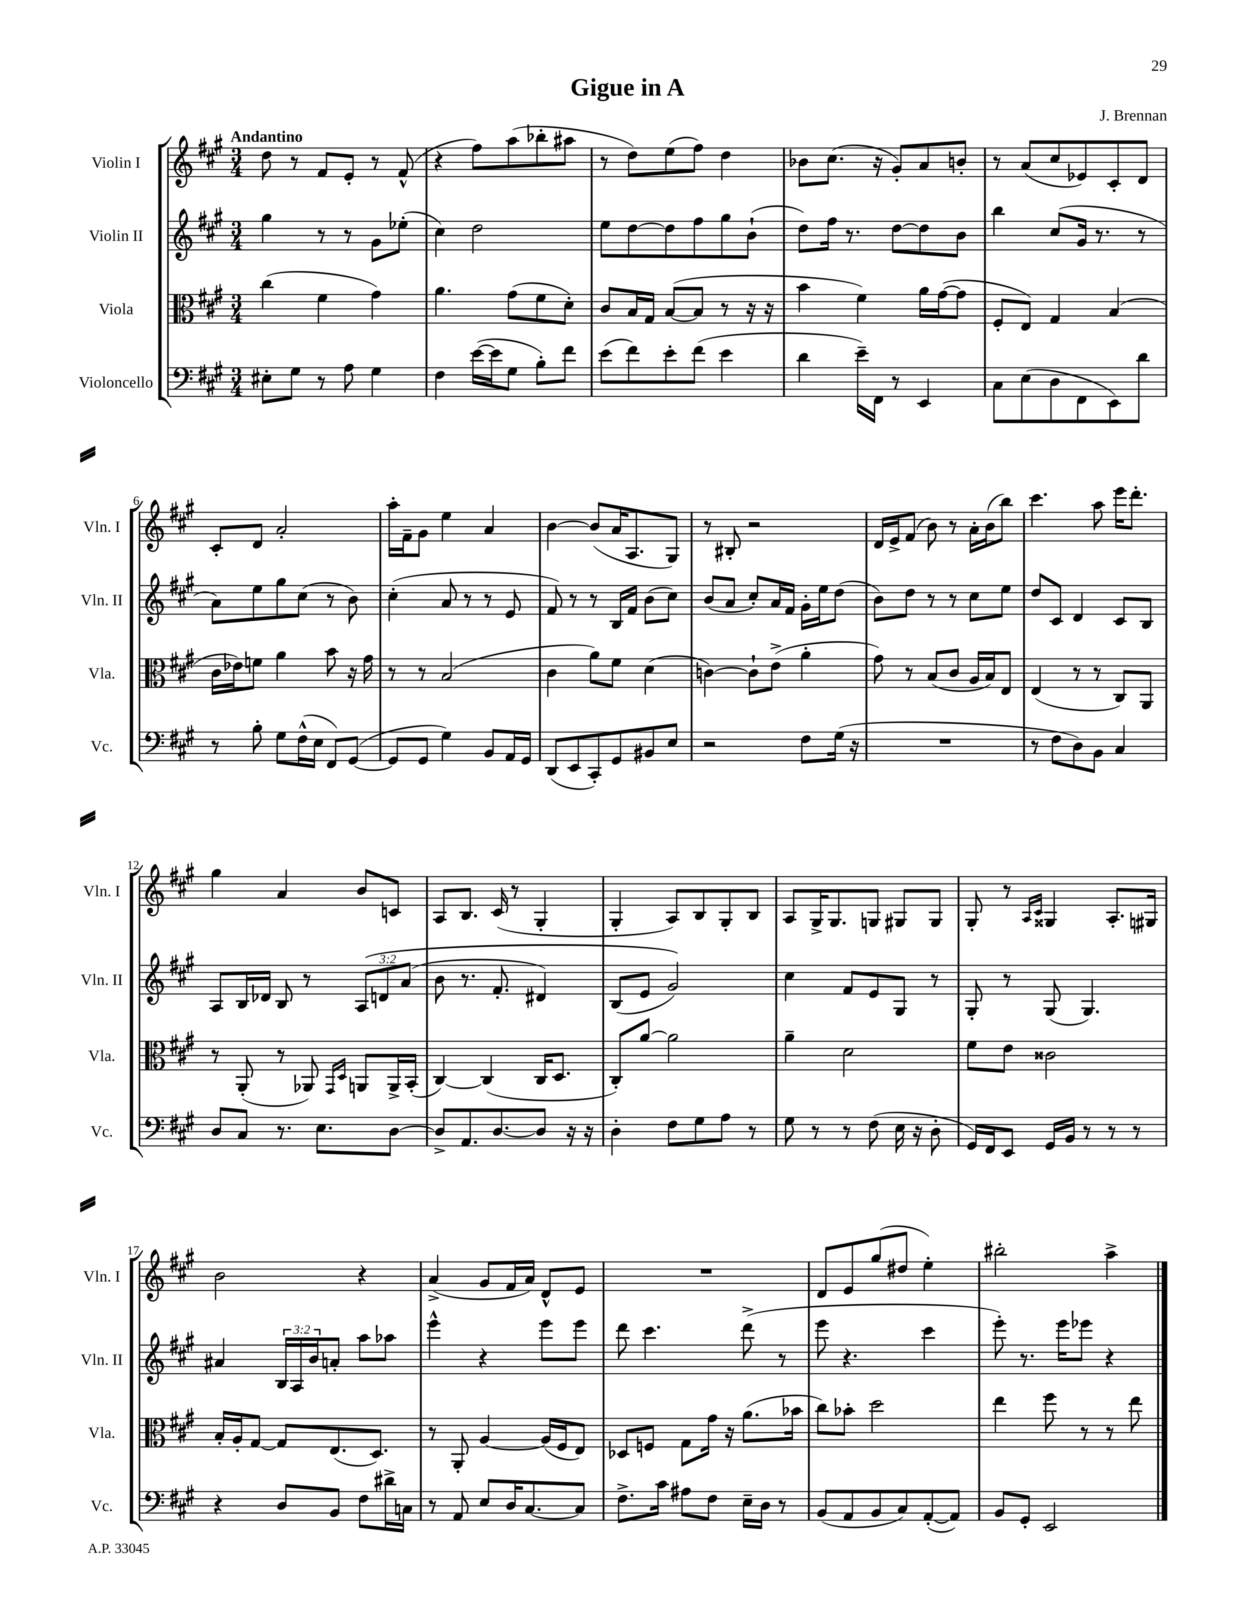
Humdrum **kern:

**kern	**kern	**kern	**kern
*staff4	*staff3	*staff2	*staff1
*clefF4	*clefC3	*clefG2	*clefG2
*k[f#c#g#]	*k[f#c#g#]	*k[f#c#g#]	*k[f#c#g#]
*M3/4	*M3/4	*M3/4	*M3/4
8E#'\L	(4cc#\	4gg#\	8dd\
8G#\J	.	.	8r
8r	4f#\	8r	8f#/L
8A\	.	8r	8e'/J
4G#\	4g#\)	8g#\L	8r
.	.	(8ee-'\J	(8f#^^/
=	=	=	=
4F#\	4.a\	4cc#\)	4r
([16e\LL	.	2dd\	8ff#\L)
16e\]J	.	.	.
8G#\J	(8g#\L	.	(8aa\
8B'\L)	8f#\	.	8bb-'\
8f#\J	8d'\J)	.	8aa#\J
=	=	=	=
(8e\L	8c#/L	8ee\L	8r
8f#\)	16B/L	[8dd\	8dd\L)
.	16G#/JJ	.	.
8e'\	([8B/L	8dd\]	(8ee\
(8f#\J	8B/]J	8ff#\	8ff#\J)
4e\	8r	8gg#\	4dd\
.	16r	(8b`\J	.
.	16r	.	.
=	=	=	=
4d\	4b\	8dd\L)	8b-\L
.	.	16ff#\Jk	(8.cc#\J
.	.	8.r	.
16e~\LL)	4f#\)	.	.
16FF#\JJ	.	.	16r
8r	.	[8dd\L	8g#'/L)
4EE/	16a\LL	8dd\]	8a/
.	([16g#\J	.	.
.	8g#\]J	8b\J	8b'/J
=	=	=	=
8C#\L	8F#'/L	4bb\	8r
(8E\	8E/J)	.	(8a/L
8D\	4G#/	(8cc#/L	8cc#/
8FF#\	.	16g#/Jk	8e-/)
.	.	8.r	.
8EE\)	(4B/	.	8c#'/
8d\J	.	8r	8d/J
=	=	=	=
8r	16c#\LL	8a\L)	8c#'/L
.	16e-\J)	.	.
8B'\	8f\J	8ee\	8d/J
8G#\L	4a\	8gg#\	2a'/
(16F#^^\L	.	(8cc#\J	.
16E\JJ	.	.	.
8FF#/L)	8b\	8r	.
([8GG#/J	16r	8b\)	.
.	16g#\	.	.
=	=	=	=
8GG#/]L	8r	(4cc#'\	16aa'\LL
.	.	.	16f#~\J
8GG#/J	8r	.	8g#\J
4G#\)	(2B/	8a/	4ee\
.	.	8r	.
8BB/L	.	8r	4a/
16AA/L	.	8e/	.
16GG#/JJ	.	.	.
=	=	=	=
(8DD/L	4c#\	8f#/)	[4b\
8EE/	.	8r	.
8CC#'/)	8a\L)	8r	(8b/]L
8GG#/	8f#\J	16B/LL	16a/K
.	.	16f#/JJ	8.A/
8BB#/	(4d\	(8b\L	.
8E/J	.	8cc#\J)	8G#/J)
=	=	=	=
2r	[4c\)	(8b/L	8r
.	.	8a/J	8B#'/
.	8c`\]L	8cc#'/L)	2r
.	(8e^\J	16a/L	.
.	.	16f#/JJ	.
8F#\L	4a'\	16g#'\LL	.
.	.	16ee\J	.
(16G#\Jk	.	(8dd\J	.
16r	.	.	.
=	=	=	=
2.r	8g#\)	8b\L)	16d/LL
.	.	.	16e^/J
.	8r	8dd\J	(8f#/J
.	(8B/L	8r	8b\)
.	8c#/J	8r	8r
.	16A/LL	8cc#\L	16a'\LL
.	16B/J)	.	(16b\J
.	8E/J	8ee\J	8bb\J)
=	=	=	=
8r	(4E/	8dd/L	4.ccc#\
8F#\L	.	8c#/J	.
8D\)	8r	4d/	.
8BB\J	8r	.	8aa\
4C#/	8C#/L)	8c#/L	16eee\LK
.	.	.	8.ddd'\J
.	8AA/J	8B/J	.
=	=	=	=
8D/L	8r	8A/L	4gg#\
8C#/J	(8AA'/	16B/L	.
.	.	16d-/JJ	.
8.r	8r	8B/	4a/
.	8AA-/)	8r	.
8.E\L	.	.	.
.	16qqGG#/LL	.	.
.	16qqD/JJ	.	.
.	8AA/L	&(12A/L	8b/L
.	.	12d/	.
[8D\J	16AA^/L	.	8c/J
.	.	(12a/J	.
.	(16BB'/JJ	.	.
=	=	=	=
8D^/]L	[4C#/)	8b\	8A/L
8.AA/	.	8.r	8.B/J
.	(4C#/]	.	.
[8.D/	.	8.f#'/	(16c#/
.	.	.	8r
8D/]J	16C#/LK	4d#/)	4G#'/
.	8.D/J	.	.
16r	.	.	.
16r	.	.	.
=	=	=	=
4D'\	8C#'/L)	(8B/L	4G#'/
.	[8a/J	8e/J	.
8F#\L	2a\]	2g#/)&)	8A/L)
8G#\	.	.	8B/
8A\J	.	.	8G#'/
8r	.	.	8B/J
=	=	=	=
8G#\	4a~\	4cc#\	8A/L
8r	.	.	16G#^/K
.	.	.	8.G#/
8r	2d\	8f#/L	.
(8F#\	.	8e/	8G/J
16E\	.	8G#/J	8G#/L
16r	.	.	.
8D'\	.	8r	8G#/J
=	=	=	=
16GG#/LL)	8f#\L	8G#'/	8G#'/
16FF#/J	.	.	.
8EE/J	8e\J	8r	8r
.	.	.	16qqA/LL
.	.	.	16qqc#/JJ
16GG#/LL	2c##\	(8G#/	4G##/
16BB/JJ	.	.	.
8r	.	4.G#/)	.
8r	.	.	8.A'/L
8r	.	.	.
.	.	.	16G#/Jk
=	=	=	=
4r	16B'/LL	4a#/	2b\
.	16A'/J	.	.
.	[8G#/J	.	.
8D/L	8G#/]L	24B/LL	.
.	.	24A/	.
.	.	24b/J	.
8BB/J	(8.E/	8a'/J	.
8F#\L	.	8aa\L	4r
.	8.D/J)	.	.
16d#^\L	.	8aa-\J	.
16C\JJ	.	.	.
=	=	=	=
8r	8r	4eee^^\	(4a^/
8AA/	8AA'/	.	.
8E/L	[4A/	4r	8g#/L
16D/K	.	.	16f#/L
[8.C#/	.	.	16a/JJ)
.	(16A/]LL	8eee\L	8d^^/L
.	16F#/J	.	.
8C#/]J	8E/J)	8eee\J	8e/J
=	=	=	=
8.F#^\L	8D-/L	8ddd\	2.r
.	8F/J	4.ccc#\	.
16c#\Jk	.	.	.
8A#\L	8G#\L	.	.
8F#\J	16g#\Jk	.	.
.	16r	.	.
16E~\LL	(8.a\L	(8ddd^\	.
16D\JJ	.	.	.
8r	.	8r	.
.	16b-\Jk	.	.
=	=	=	=
(8BB/L	8cc#\L)	8eee\	8d/L
8AA/	8b-'\J	4.r	8e/
8BB/	2dd\	.	(8gg#/
8C#/)	.	.	8dd#/J
([8AA'/	.	4ccc#\	4ee'\)
8AA/]J)	.	.	.
=	=	=	=
8BB/L	4ee\	8eee'\)	2bb#'\
8GG#'/J	.	8.r	.
2EE/	8ff#\	.	.
.	.	16eee\LK	.
.	8r	8eee-\J	.
.	8r	4r	4aa^\
.	8ee\	.	.
==	==	==	==
*-	*-	*-	*-
